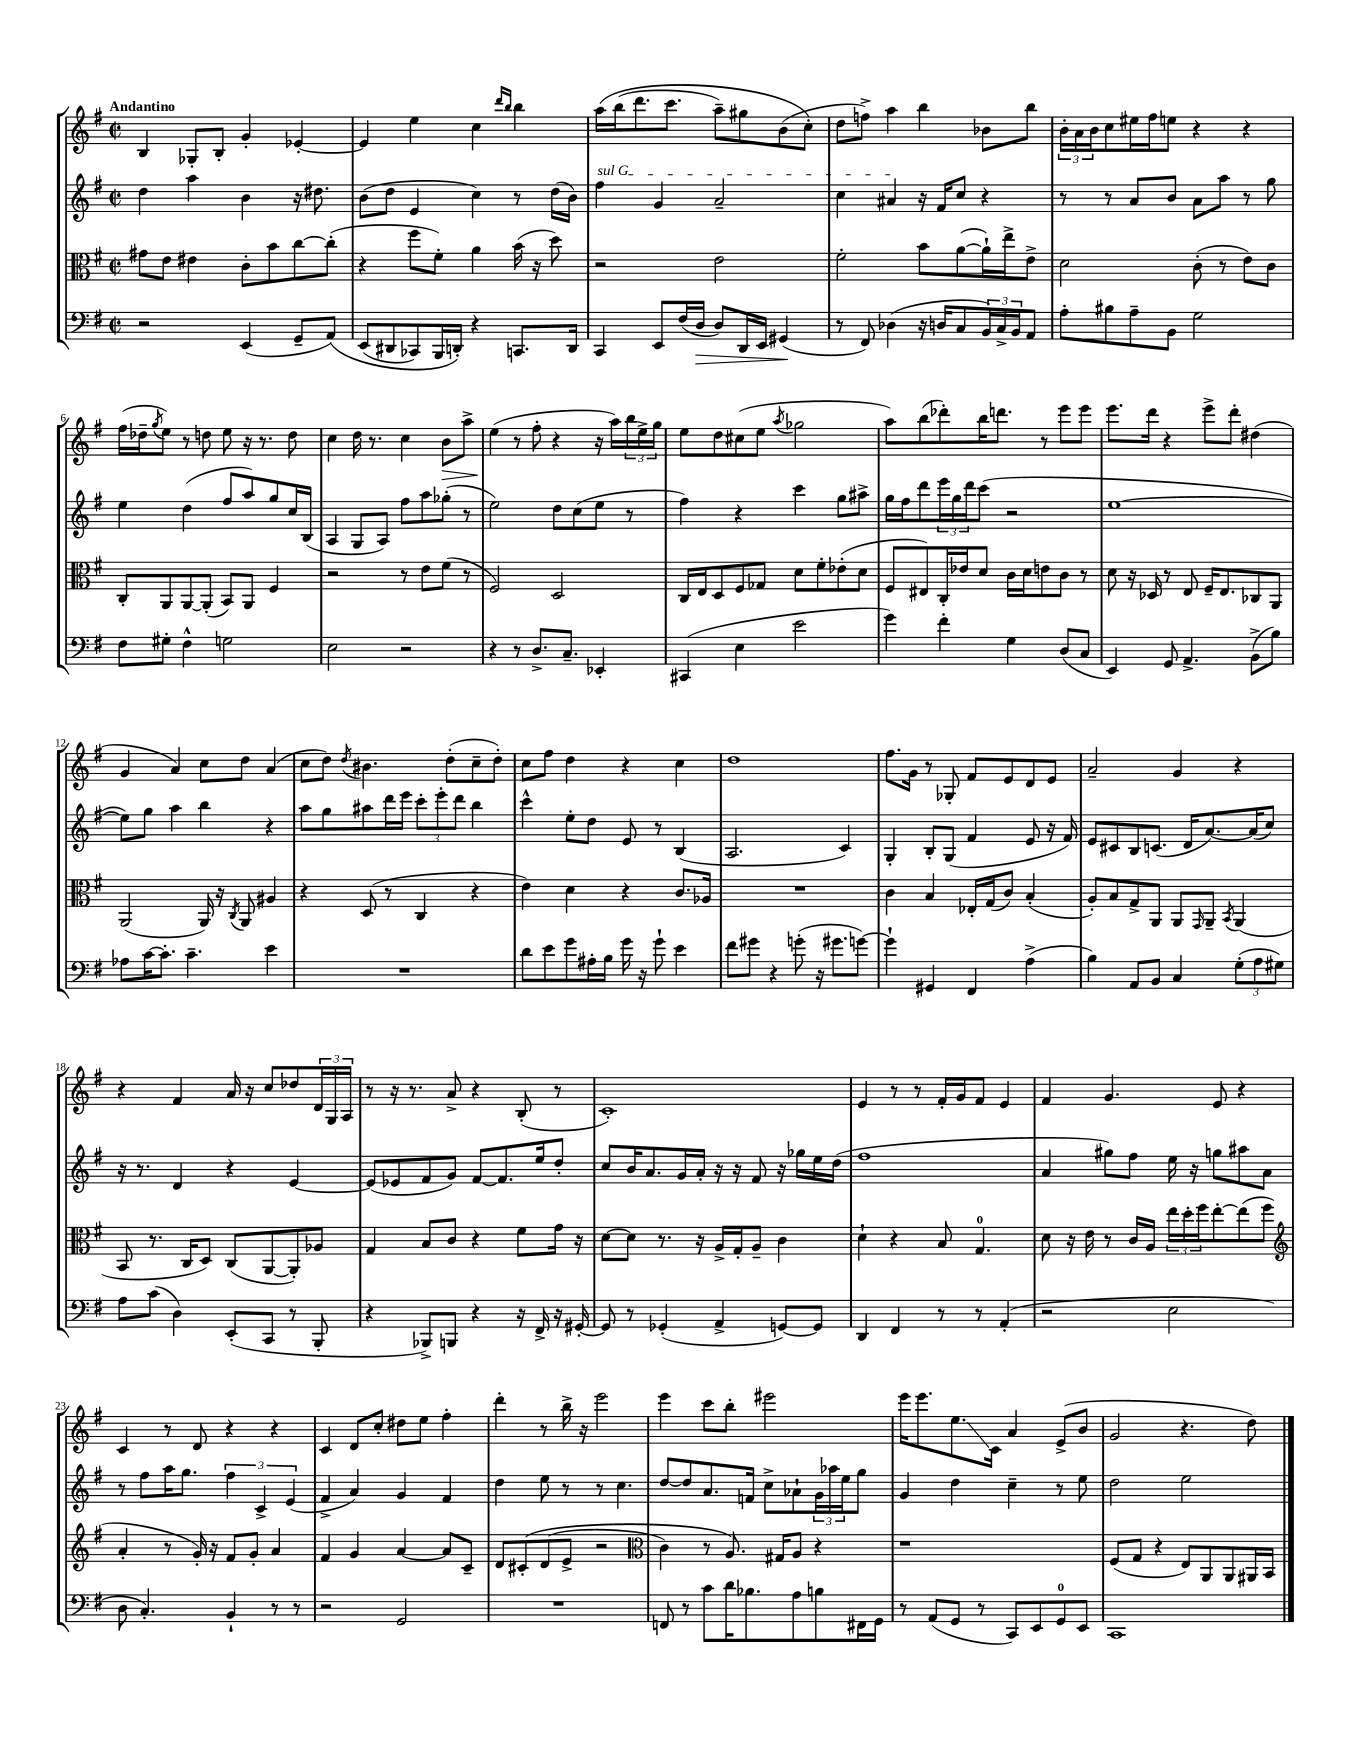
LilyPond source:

<<
\new StaffGroup <<
\new Staff = "s0" {
    \clef treble \key g \major \defaultTimeSignature \time 2/2 \tempo "Andantino"
    b4 ges8-. b8-. g'4-. ees'4~-. |
    ees'4 e''4 c''4 \grace { d'''16 b''16 } b''4 |
    a''16\( b''16( d'''8. c'''8. a''8--) gis''8 b'8( c''8-.\) |
    d''8 f''8->) a''4 b''4 bes'8 b''8 |
    \tuplet 3/2 { b'16-. a'16 b'16 } c''8 eis''16 fis''16 e''8 r4 r4 |
    fis''16( des''16-- \acciaccatura { g''8 } e''8) r8 d''8 e''8 r16 r8. d''8 |
    c''4 d''16 r8. c''4 b'8\> a''8-> |
    e''4\!( r8 fis''8-. r4 r16 a''16) \tuplet 3/2 { b''16 e''16-> g''16 } |
    e''8 d''8 cis''8( e''8 \acciaccatura { a''8 } ges''2 |
    a''8) b''8( des'''8-.) b''16 d'''8. r8 e'''8 e'''8 |
    e'''8. d'''16 r4 e'''8-> d'''8-. dis''4( |
    g'4 a'4) c''8 d''8 a'4( |
    c''8 d''8) \acciaccatura { d''8 } bis'4. d''8-.( c''8-- d''8-.) |
    c''8 fis''8 d''4 r4 c''4 |
    d''1 |
    fis''8. g'16 r8 ges8-. fis'8 e'8 d'8 e'8 |
    a'2-- g'4 r4 |
    r4 fis'4 a'16 r16 c''8 des''8 \tuplet 3/2 { d'16 g16 a16 } |
    r8 r16 r8. a'8-> r4 b8-.( r8 |
    c'1-.) |
    e'4 r8 r8 fis'16-. g'16 fis'8 e'4 |
    fis'4 g'4. e'8 r4 |
    c'4 r8 d'8 r4 r4 |
    c'4 d'8 c''8-. dis''8 e''8 fis''4-. |
    d'''4-. r8 b''16-> r16 e'''2 |
    e'''4 c'''8 b''8-. eis'''2 |
    e'''16 e'''8. e''8.\glissando c'16 a'4 e'8->( b'8 |
    g'2 r4. d''8) \bar "|." |
}
\new Staff = "s1" {
    \clef treble \key g \major \defaultTimeSignature \time 2/2
    d''4 a''4 b'4 r16 dis''8. |
    b'8( d''8 e'4 c''4) r8 d''16( b'16) |
    \once \override TextSpanner.bound-details.left.text = \markup { \italic "sul G" } fis''4\startTextSpan g'4 a'2-- |
    c''4 ais'4\stopTextSpan r16 fis'16 c''8 r4 |
    r8 r8 a'8 b'8 a'8 a''8 r8 g''8 |
    e''4 d''4( fis''8 a''8) g''8 c''16 b16( |
    a4 g8 a8) fis''8 a''8 ges''8-.( r8 |
    e''2) d''8 c''8( e''8 r8 |
    fis''4) r4 c'''4 g''8 ais''8-> |
    g''16 fis''16 d'''8 \tuplet 3/2 { e'''16 g''16 d'''16 } c'''8( r2 |
    e''1~ |
    e''8) g''8 a''4 b''4 r4 |
    a''8 g''8 ais''8 d'''16 e'''16 \tuplet 3/2 { c'''8-. e'''8-. d'''8 } b''4 |
    c'''4-^ e''8-. d''8 e'8 r8 b4( |
    a2. c'4) |
    g4-. b8-. g8( fis'4 e'8 r16 fis'16) |
    e'8 cis'8 b8 c'8.( d'16 a'8.~) a'16( c''8) |
    r16 r8. d'4 r4 e'4~ |
    e'8( ees'8 fis'8 g'8) fis'8~ fis'8. e''16 d''8-. |
    c''8 b'16 a'8. g'16 a'16-. r16 r16 fis'8 r16 ges''16 e''16 d''16( |
    fis''1 |
    a'4 gis''8) fis''8 e''16 r16 g''8 ais''8 a'8 |
    r8 fis''8 a''16 g''8. \tuplet 3/2 { fis''4 c'4-> e'4( } |
    fis'4-> a'4) g'4 fis'4 |
    d''4 e''8 r8 r8 c''4. |
    d''8~ d''8 a'8. f'16 c''8-> aes'8-! \tuplet 3/2 { g'16 aes''16 e''16 } g''8 |
    g'4 d''4 c''4-- r8 e''8 |
    d''2 e''2 \bar "|." |
}
\new Staff = "s2" {
    \clef alto \key g \major \defaultTimeSignature \time 2/2
    gis'8 e'8 eis'4 c'8-. b'8 c''8~ c''8-.( |
    r4 fis''8 fis'8-.) a'4 b'16( r16 d''8) |
    r2 e'2 |
    fis'2-. b'8 a'8~( a'16-!) e''16-> e'8-> |
    d'2 c'8-.( r8 e'8) c'8 |
    c8-. a,8 a,8~ a,8-.( b,8) a,8 fis4 |
    r2 r8 e'8 fis'8( r8 |
    fis2) d2 |
    c16 e16 d8 fis8 ges8 d'8 fis'8-. ees'8-.( d'8 |
    fis8 eis8) c16-. ees'16 d'8 c'16 d'16 e'8 c'8 r8 |
    d'8 r16 des16 r8 e8 fis16-- e8. ces8 a,8 |
    a,2( a,16) r16 \acciaccatura { c8 } a,8 ais4 |
    r4 d8( r8 c4 r4 |
    e'4) d'4 r4 c'8. aes16 |
    R1 |
    c'4 b4 ees16-. g16( c'8) b4-.( |
    a8-.) b8 g8-> a,8 a,8 \grace { g,16 } a,8-- \acciaccatura { b,8 } a,4( |
    b,8 r8. c16 d8) c8( a,8~ a,8-.) aes8 |
    g4 b8 c'8 r4 fis'8 g'16 r16 |
    d'8~ d'8 r8. r16 a16-> g16-. a8-- c'4 |
    d'4-! r4 b8 g4.-0 |
    d'8 r16 e'16 r8 c'16 a16 \tuplet 3/2 { e''16 d''16-. fis''16 } e''8~-. e''8( fis''8 |
    \clef treble a'4-. r8 g'16-.) r16 fis'8 g'8-. a'4 |
    fis'4 g'4 a'4~ a'8 c'8-- |
    d'8 cis'8-.\( d'8( e'8-> r2 |
    \clef alto c'4) r8 a8.\) gis16 a8 r4 |
    r1 |
    fis8( g8 r4 e8) a,8 a,8 ais,16 b,16 \bar "|." |
}
\new Staff = "s3" {
    \clef bass \key g \major \defaultTimeSignature \time 2/2
    r2 e,4( g,8-- a,8)\( |
    e,8( dis,8 ces,8) b,,16 d,16-.\) r4 c,8. d,16 |
    c,4 e,8 fis16( d16\> d8) d,16 e,16 gis,4\!( |
    r8 fis,8) des4( r16 d16 c8 \tuplet 3/2 { b,16) c16-> b,16 } a,8 |
    a8-. bis8 a8-- b,8 g2 |
    fis8 gis8-. fis4-^ g2 |
    e2 r2 |
    r4 r8 d8.-> c8.-- ees,4-. |
    cis,4( e4 e'2 |
    g'4) fis'4-. g4 d8( c8 |
    e,4) g,8 a,4.-> b,8->( b8) |
    aes8 c'16~ c'8.-. c'4.-- e'4 |
    R1 |
    d'8 e'8 g'8 ais16-. b16 g'16 r16 g'8-! e'4 |
    fis'8 gis'8 r4 g'8-.( r16 gis'8. g'8~) |
    g'4-! gis,4 fis,4 a4->( |
    b4) a,8 b,8 c4 \tuplet 3/2 { g8-.( a8 gis8) } |
    a8 c'8( d4) e,8-.( c,8 r8 b,,8-. |
    r4 bes,,8->) b,,8 r4 r16 fis,16-> r16 gis,16~-. |
    gis,8 r8 ges,4-.( a,4-> g,8~) g,8 |
    d,4 fis,4 r8 r8 a,4-.( |
    r2 e2 |
    d8 c4.-.) b,4-! r8 r8 |
    r2 g,2 |
    R1 |
    f,8 r8 c'8 d'16 bes8. a8 b8 fis,16 g,16 |
    r8 a,8( g,8 r8 c,8) e,8 g,8-0 e,8 |
    c,1 \bar "|." |
}
>>
>>
